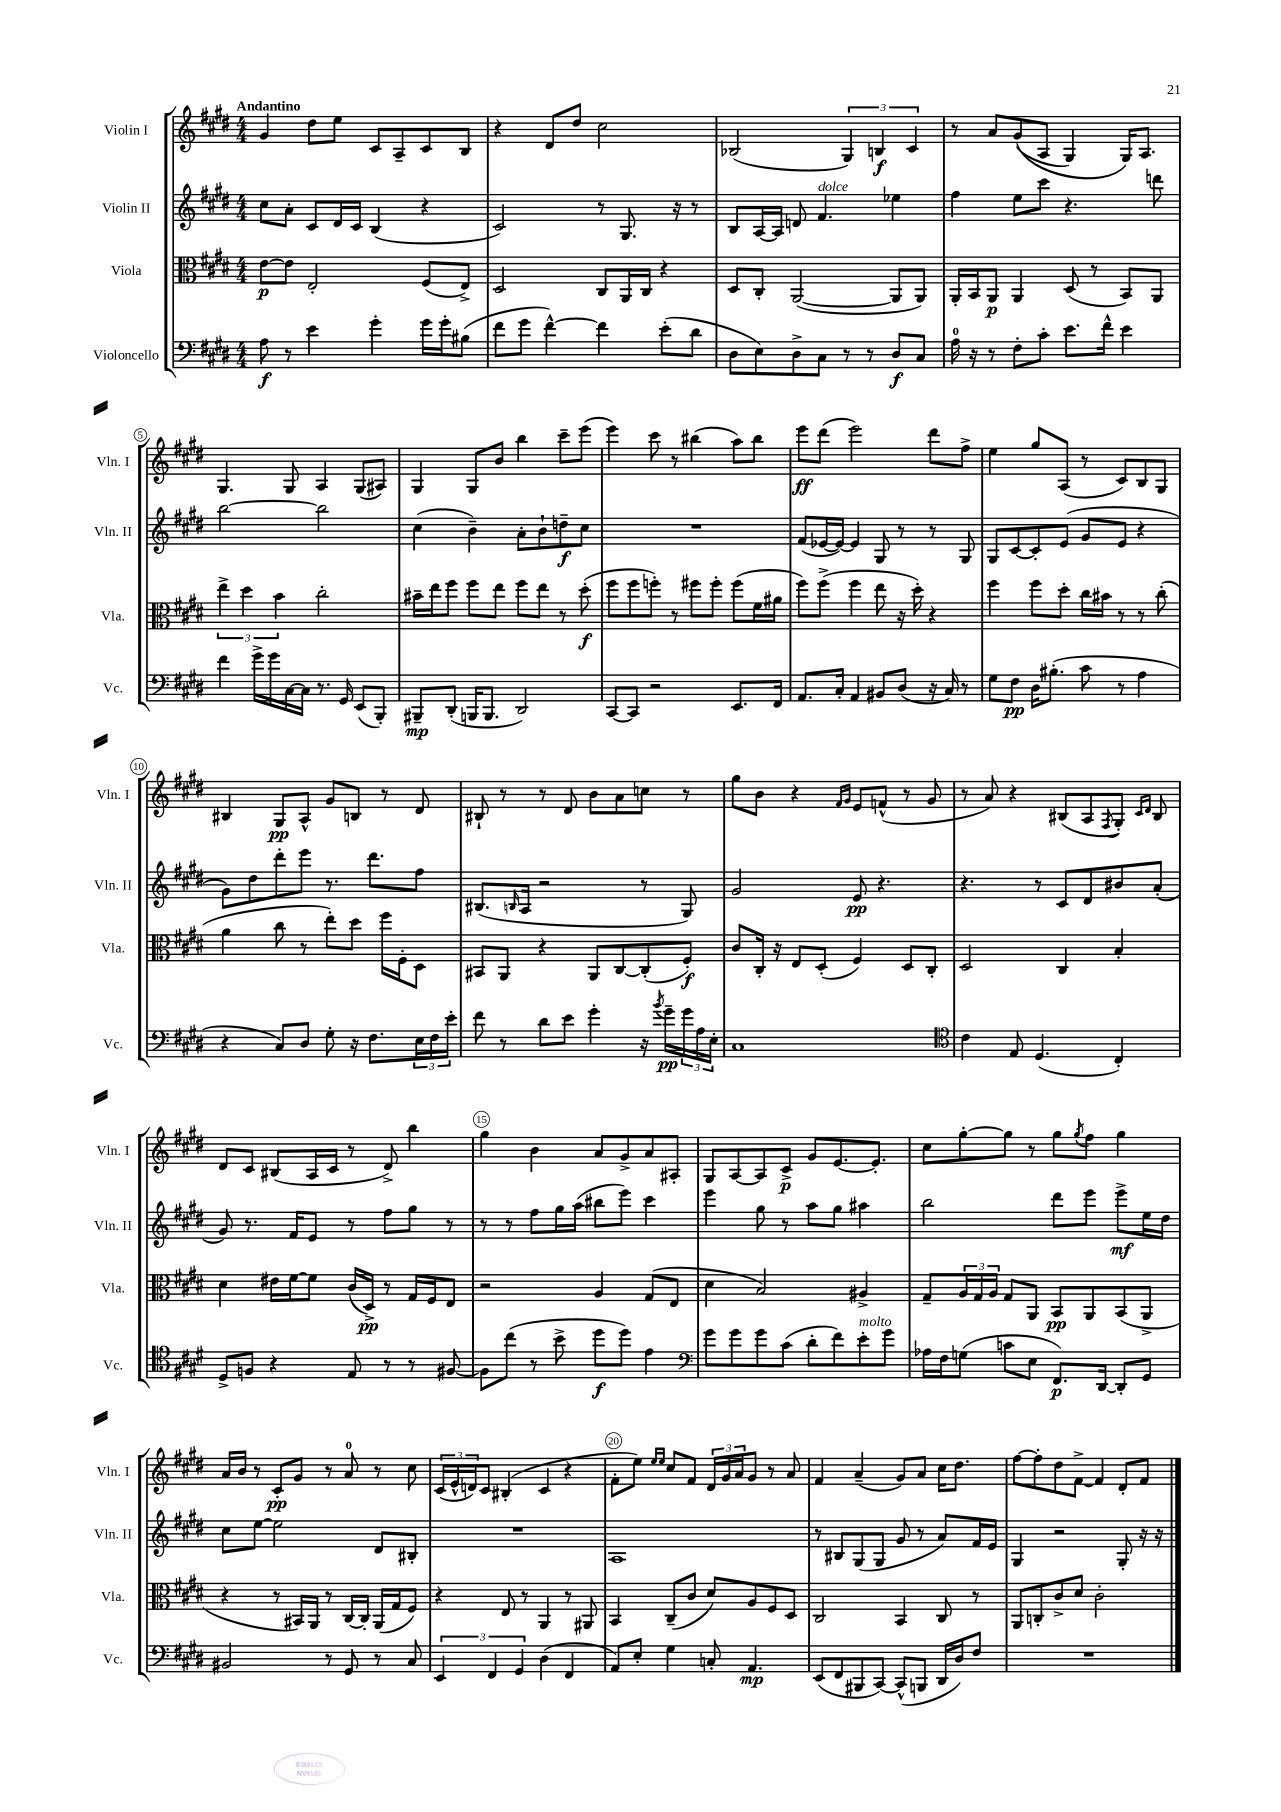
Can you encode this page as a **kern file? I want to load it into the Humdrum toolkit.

**kern	**dynam	**kern	**dynam	**kern	**dynam	**kern	**dynam
*part4	*part4	*part3	*part3	*part2	*part2	*part1	*part1
*staff4	*staff4	*staff3	*staff3	*staff2	*staff2	*staff1	*staff1
*I"Violoncello	*	*I"Viola	*	*I"Violin II	*	*I"Violin I	*
*I'Vc.	*	*I'Vla.	*	*I'Vln. II	*	*I'Vln. I	*
*clefF4	*	*clefC3	*	*clefG2	*	*clefG2	*
*k[f#c#g#d#]	*	*k[f#c#g#d#]	*	*k[f#c#g#d#]	*	*k[f#c#g#d#]	*
*M4/4	*	*M4/4	*	*M4/4	*	*M4/4	*
=1	=1	=1	=1	=1	=1	=1	=1
!	!	!	!	!	!	!LO:TX:a:B:t=Andantino	!
8A\	f	[8e\L	p	8cc#\L	.	4g#/	.
8r	.	8e\J]	.	8a'\J	.	.	.
4e\	.	2E'/	.	8c#/L	.	8dd#\L	.
.	.	.	.	16d#/L	.	8ee\J	.
.	.	.	.	16c#/JJ	.	.	.
4g#'\	.	.	.	(4B/	.	8c#/L	.
.	.	.	.	.	.	8A~/	.
16g#\LL	.	(8F#/L	.	4r	.	8c#/	.
16g#'\J	.	.	.	.	.	.	.
(8B#X\J	.	8E^/J)	.	.	.	8B/J	.
=2	=2	=2	=2	=2	=2	=2	=2
8f#\L	.	2D#/	.	2c#/)	.	4r	.
8g#\J	.	.	.	.	.	.	.
[4f#^^\)	.	.	.	.	.	8d#/L	.
.	.	.	.	.	.	8dd#/J	.
4f#\]	.	8C#/L	.	8r	.	2cc#\	.
.	.	16AA/L	.	8.G#/	.	.	.
.	.	16C#/JJ	.	.	.	.	.
(8e'\L	.	4r	.	.	.	.	.
.	.	.	.	16r	.	.	.
8d#\J	.	.	.	8r	.	.	.
=3	=3	=3	=3	=3	=3	=3	=3
8D#\L	.	8D#/L	.	8B/L	.	(2B-X/	.
8E\)	.	8C#'/J	.	[16A/L	.	.	.
.	.	.	.	16A/JJ]	.	.	.
8D#^\	.	([2AA/	.	8dn/	.	.	.
!	!	!	!	!LO:TX:a:i:t=dolce	!	!	!
8C#\J	.	.	.	4.f#/	.	.	.
8r	.	.	.	.	.	6G#/)	.
8r	.	.	.	.	.	.	.
.	.	.	.	.	.	6Bn/	f
8D#/L	f	8AA/L]	.	4ee-X\	.	.	.
.	.	.	.	.	.	6c#/	.
8C#/J	.	8AA/J)	.	.	.	.	.
=4	=4	=4	=4	=4	=4	=4	=4
16A\	.	16AA'/LL	.	4ff#\	.	8r	.
16r	.	16BB/J	.	.	.	.	.
8r	.	8AA/J	p	.	.	8a/L	.
8F#'\L	.	4AA/	.	8ee\L	.	((8g#/	.
8c#'\J	.	.	.	8ccc#\J	.	8A/J	.
8.e\L	.	(8D#/	.	4.r	.	4G#/)	.
.	.	8r	.	.	.	.	.
16f#^^\Jk	.	.	.	.	.	.	.
4e\	.	8BB/L)	.	.	.	16G#/KL)	.
.	.	.	.	.	.	8.A/J	.
.	.	8AA/J	.	8dddn\	.	.	.
!!LO:LB:g=z
=5	=5	=5	=5	=5	=5	=5	=5
4f#\	.	6ee^\	.	[2bb\	.	4.G#/	.
.	.	6dd#\	.	.	.	.	.
16g#^\LL	.	.	.	.	.	.	.
16g#\	.	.	.	.	.	.	.
.	.	6b\	.	.	.	.	.
[16C#\	.	.	.	.	.	8G#/	.
16C#\JJ]	.	.	.	.	.	.	.
8.r	.	2cc#'\	.	2bb\]	.	4A/	.
16GG#/	.	.	.	.	.	.	.
(8EE/L	.	.	.	.	.	(8G#/L	.
8BBB'/J)	.	.	.	.	.	8A#X/J)	.
=6	=6	=6	=6	=6	=6	=6	=6
8BBB#X~/L	mp	16b#X~\LL	.	(4cc#\	.	4G#/	.
.	.	16ee\J	.	.	.	.	.
(8DD#'/J	.	8ff#\J	.	.	.	.	.
16BBBn/KL	.	8ff#\L	.	4b~\)	.	8G#/L	.
8.BBB/J	.	.	.	.	.	.	.
.	.	8ee\J	.	.	.	8b/J	.
2DD#/)	.	8ff#\L	.	8a'\L	.	4bb\	.
.	.	8ee\J	.	8b`\	.	.	.
.	.	8r	.	8ddn~\	f	8ccc#~\L	.
.	.	(8dd#'\	f	8cc#\J	.	(8eee\J	.
=7	=7	=7	=7	=7	=7	=7	=7
[8CC#/L	.	8ff#\L	.	1r	.	4eee\)	.
8CC#/J]	.	8ff#\	.	.	.	.	.
2r	.	8ffn'\J)	.	.	.	8ccc#\	.
.	.	8r	.	.	.	8r	.
.	.	8ff#X\L	.	.	.	(4bb#X\	.
.	.	8ff#'\J	.	.	.	.	.
8.EE/L	.	(8ff#\L	.	.	.	8aa\L)	.
.	.	16f#\L	.	.	.	8bb#\J	.
16FF#/Jk	.	16a#X\JJ	.	.	.	.	.
=8	=8	=8	=8	=8	=8	=8	=8
8.AA/L	.	8ff#\L)	.	(8f#/L	.	8eee\L	ff
.	.	(8ff#^\J	.	[16e-X/L	.	(8ddd#\J	.
16C#'/Jk	.	.	.	16e-/JJ_)	.	.	.
4AA/	.	4ff#\	.	4e-/]	.	2eee\)	.
8BB#X/L	.	8ee\	.	8G#/	.	.	.
(8D#/J	.	16r	.	8r	.	.	.
.	.	16dd#'\)	.	.	.	.	.
16r	.	4r	.	8r	.	8ddd#\L	.
16C#/)	.	.	.	.	.	.	.
8r	.	.	.	8G#/	.	8ff#^\J	.
=9	=9	=9	=9	=9	=9	=9	=9
8G#\L	.	4ff#\	.	8G#/L	.	4ee\	.
8F#\J	pp	.	.	[8c#/	.	.	.
16D#\KL	.	8ff#\L	.	8c#'/]	.	8gg#/L	.
(8.B#X'\J	.	.	.	.	.	.	.
.	.	8dd#'\J	.	(8e/J	.	(8A/J	.
8c#\	.	16cc#\LL	.	8g#/L	.	8r	.
.	.	16b#X\JJ	.	.	.	.	.
8r	.	8r	.	8e/J	.	8c#/L)	.
4A\	.	8r	.	4r	.	8B/	.
.	.	(8cc#'\	.	.	.	8G#/J	.
!!LO:LB:g=z
=10	=10	=10	=10	=10	=10	=10	=10
4r	.	4a\	.	8g#\L)	.	4B#X/	.
.	.	.	.	8dd#\	.	.	.
8C#/L)	.	8cc#\	.	8ddd#'\	.	8G#/L	pp
8D#/J	.	8r	.	8eee\J	.	8A^^/J	.
8G#'\	.	8ee'\L)	.	8.r	.	8g#/L	.
16r	.	8dd#\J	.	.	.	8Bn/J	.
8.F#\L	.	.	.	8.ddd#\L	.	.	.
.	.	16ff#\LL	.	.	.	8r	.
.	.	16F#'\J	.	.	.	.	.
24E\L	.	8D#\J	.	8ff#\J	.	8d#/	.
24F#\	.	.	.	.	.	.	.
24e'\JJ	.	.	.	.	.	.	.
=11	=11	=11	=11	=11	=11	=11	=11
8f#\	.	8BB#X/L	.	(8.B#X/L	.	8B#X`/	.
8r	.	8AA/J	.	.	.	8r	.
.	.	.	.	16qqBn/	.	.	.
.	.	.	.	16A/Jk	.	.	.
8d#\L	.	4r	.	2r	.	8r	.
8e\J	.	.	.	.	.	8d#/	.
4g#'\	.	8AA/L	.	.	.	8b\L	.
.	.	[8C#/	.	.	.	8a\	.
16r	.	(8C#'/]	.	8r	.	8ccn\J	.
8qb/	.	.	.	.	.	.	.
16g#~\LL	pp	.	.	.	.	.	.
24g#\	.	8F#'/J)	f	8G#/)	.	8r	.
24A\	.	.	.	.	.	.	.
24E'\JJ	.	.	.	.	.	.	.
=12	=12	=12	=12	=12	=12	=12	=12
1C#	.	8c#/L	.	2g#/	.	8gg#\L	.
.	.	16C#'/Jk	.	.	.	8b\J	.
.	.	16r	.	.	.	.	.
.	.	8E/L	.	.	.	4r	.
.	.	(8D#'/J	.	.	.	.	.
.	.	.	.	.	.	16qqf#/LL	.
.	.	.	.	.	.	16qqg#/JJ	.
.	.	4F#/)	.	8e/	pp	8e/L	.
.	.	.	.	4.r	.	(8fn^^/J	.
.	.	8D#/L	.	.	.	8r	.
.	.	8C#'/J	.	.	.	8g#/	.
=13	=13	=13	=13	=13	=13	=13	=13
*clefC4	*	*	*	*	*	*	*
4c#\	.	2D#/	.	4.r	.	8r	.
.	.	.	.	.	.	8a/)	.
8E/	.	.	.	.	.	4r	.
(4.D#/	.	.	.	8r	.	.	.
.	.	4C#/	.	8c#/L	.	(8B#X/L	.
.	.	.	.	8d#/	.	8A/	.
.	.	.	.	.	.	8qF#/	.
4C#'/)	.	4B'/	.	8b#X/	.	8G#'/J)	.
.	.	.	.	.	.	16qqc#/LL	.
.	.	.	.	.	.	16qqd#/JJ	.
.	.	.	.	(8a'/J	.	8B#/	.
!!LO:LB:g=z
=14	=14	=14	=14	=14	=14	=14	=14
8D#^/L	.	4d#\	.	8g#/)	.	8d#/L	.
8Fn/J	.	.	.	8.r	.	8c#/J	.
4r	.	16e#X\LL	.	.	.	(8B#X/L	.
.	.	[16f#\J	.	16f#/KL	.	.	.
.	.	8f#\J]	.	8e/J	.	16A/L	.
.	.	.	.	.	.	16c#/JJ	.
8E/	.	(16c#/LL	.	8r	.	8r	.
.	.	16D#^/JJ)	pp	.	.	.	.
8r	.	8r	.	8ff#\L	.	8d#^/)	.
8r	.	16G#/LL	.	8gg#\J	.	4bb\	.
.	.	16F#/J	.	.	.	.	.
[8F#X/	.	8E/J	.	8r	.	.	.
=15	=15	=15	=15	=15	=15	=15	=15
8F#\L]	.	2r	.	8r	.	4gg#\	.
(8cc#\J	.	.	.	8r	.	.	.
8r	.	.	.	8ff#\L	.	4b\	.
8b^\	.	.	.	16gg#\L	.	.	.
.	.	.	.	(16aa\JJ	.	.	.
8dd#\L	f	4A/	.	8bb#X\L	.	8a/L	.
8dd#\J)	.	.	.	8eee\J)	.	8g#^/	.
4e\	.	(8G#/L	.	4ccc#\	.	8a/	.
.	.	8E/J	.	.	.	8A#X'/J	.
=16	=16	=16	=16	=16	=16	=16	=16
*clefF4	*	*	*	*	*	*	*
8g#\L	.	4d#\	.	4eee\	.	8G#/L	.
8g#\	.	.	.	.	.	[8A/	.
8g#\	.	2B/)	.	8gg#\	.	8A/]	.
(8c#\J	.	.	.	8r	.	8c#^/J	p
8d#'\L	.	.	.	8aa\L	.	8g#/L	.
8f#\)	.	.	.	8gg#\J	.	[8.e/	.
!LO:TX:a:i:t=molto	!	!	!	!	!	!	!
8e'\	.	4A#X^/	.	4aa#X\	.	.	.
.	.	.	.	.	.	8.e'/J]	.
8g#\J	.	.	.	.	.	.	.
=17	=17	=17	=17	=17	=17	=17	=17
16A-X\LL	.	8G#~/L	.	2bb\	.	8cc#\L	.
16F#\J	.	.	.	.	.	.	.
(8Gn\J	.	24A/L	.	.	.	[8gg#'\	.
.	.	24G#/	.	.	.	.	.
.	.	24A/JJ	.	.	.	.	.
8cn\L	.	8G#/L	.	.	.	8gg#\J]	.
8E\J	.	8AA/J	.	.	.	8r	.
8.FF#/L)	p	8BB/L	pp	8ddd#\L	.	8gg#\L	.
.	.	.	.	.	.	8qgg#/	.
.	.	8AA/	.	8eee\J	.	8ff#\J	.
[16DD#/Jk	.	.	.	.	.	.	.
8DD#'/L]	.	(8BB/	.	8eee^\L	mf	4gg#\	.
8GG#/J	.	8AA^/J	.	16ee\L	.	.	.
.	.	.	.	16dd#\JJ	.	.	.
!!LO:LB:g=z
=18	=18	=18	=18	=18	=18	=18	=18
2BB#X/	.	4r	.	8cc#\L	.	16a/LL	.
.	.	.	.	.	.	16b/JJ	.
.	.	.	.	[8ee\J	.	8r	.
.	.	8r	.	2ee\]	.	8c#'/L	pp
.	.	16BB#X/LL)	.	.	.	8g#/J	.
.	.	16AA/JJ	.	.	.	.	.
8r	.	8r	.	.	.	8r	.
8GG#/	.	[16C#/LL	.	.	.	8a/	.
.	.	16C#'/JJ]	.	.	.	.	.
8r	.	(16AA/LL	.	8d#/L	.	8r	.
.	.	16G#/J	.	.	.	.	.
8C#/	.	8F#/J)	.	8B#X'/J	.	8cc#\	.
=19	=19	=19	=19	=19	=19	=19	=19
6EE/	.	4r	.	1r	.	(24c#/LL	.
.	.	.	.	.	.	24e^^/	.
.	.	.	.	.	.	24dn/J)	.
.	.	.	.	.	.	8c#/J	.
6FF#/	.	.	.	.	.	.	.
.	.	8E/	.	.	.	(4B#X'/	.
6GG#/	.	.	.	.	.	.	.
.	.	8r	.	.	.	.	.
(4D#\	.	4AA/	.	.	.	4c#/	.
4FF#/	.	8r	.	.	.	4r	.
.	.	8AA#X/	.	.	.	.	.
=20	=20	=20	=20	=20	=20	=20	=20
8AA/L)	.	4BB/	.	1A	.	8f#'\L	.
8E'/J	.	.	.	.	.	8ee\J)	.
.	.	.	.	.	.	16qqee/LL	.
.	.	.	.	.	.	16qqee/JJ	.
4G#\	.	(8C#~/L	.	.	.	8cc#/L	.
.	.	8c#/J	.	.	.	8f#/J	.
8Cn'/	.	8d#/L)	.	.	.	24d#/LL	.
.	.	.	.	.	.	24g#/	.
.	.	.	.	.	.	24a/J	.
4.AA/	mp	8A/	.	.	.	8g#/J	.
.	.	8F#/	.	.	.	8r	.
.	.	8D#/J	.	.	.	8a/	.
=21	=21	=21	=21	=21	=21	=21	=21
(8EE/L	.	2C#/	.	8r	.	4f#/	.
8FF#/	.	.	.	8B#X/L	.	.	.
8BBB#X/	.	.	.	(8G#/	.	(4a~/	.
[8CC#/J)	.	.	.	8G#/J	.	.	.
(8CC#^^/L]	.	4BB/	.	8g#/	.	8g#/L)	.
8BBBn/J	.	.	.	8r	.	8a/J	.
16DD#/LL	.	8C#/	.	8a/L)	.	16cc#\KL	.
16D#/J)	.	.	.	.	.	8.dd#\J	.
8F#/J	.	8r	.	16f#/L	.	.	.
.	.	.	.	16e/JJ	.	.	.
=22	=22	=22	=22	=22	=22	=22	=22
1r	.	8AA/L	.	4G#/	.	[8ff#\L	.
.	.	8Cn'/	.	.	.	8ff#'\]	.
.	.	8c#^/	.	2r	.	8dd#\	.
.	.	8d#/J	.	.	.	[8f#^\J	.
.	.	2c#'\	.	.	.	4f#/]	.
.	.	.	.	8G#'/	.	8d#'/L	.
.	.	.	.	16r	.	8f#/J	.
.	.	.	.	16r	.	.	.
==	==	==	==	==	==	==	==
*-	*-	*-	*-	*-	*-	*-	*-
